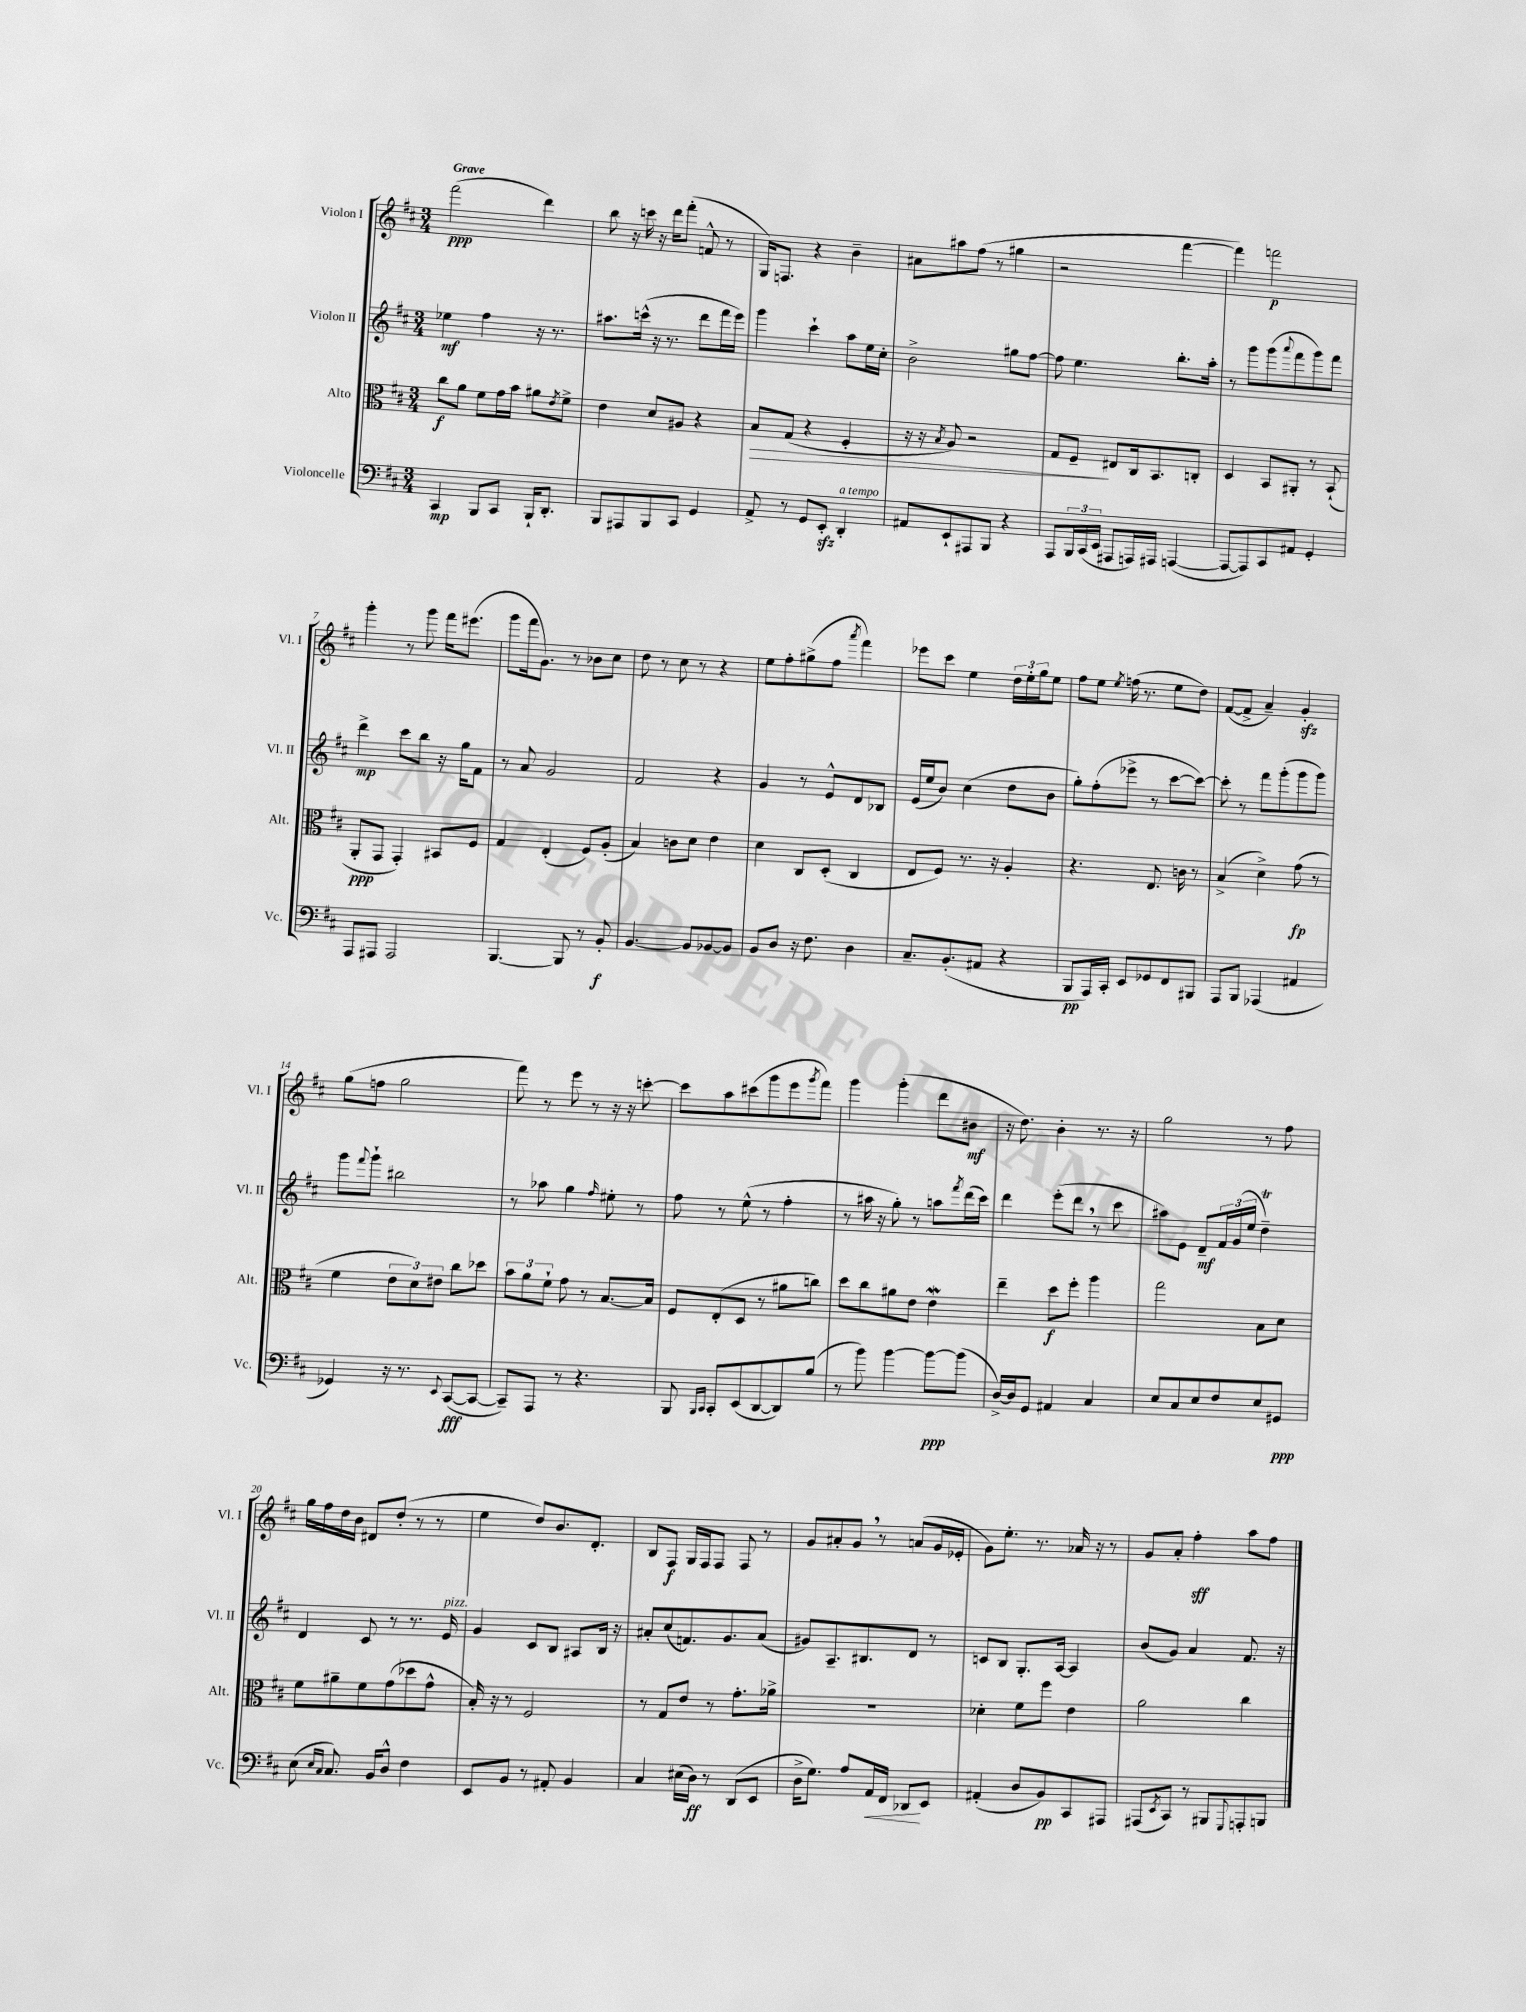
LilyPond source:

<<
\new StaffGroup <<
\new Staff = "s0" \with { instrumentName = "Violon I" shortInstrumentName = "Vl. I" } {
    \clef treble \key d \major \numericTimeSignature \time 3/4 \tempo "Grave"
    fis'''2\ppp( d'''4) |
    b''8 r16 c'''16 r16 d'''16 fis'''8-.( f'8-^ r8 |
    g16) f8. r4 b'4-- |
    ais'8 ais''8 fis''8( r8 gis''4 |
    r2 fis'''4~ |
    fis'''4) f'''2\p |
    g'''4-. r8 g'''8 fis'''16 eis'''8.( |
    g'''8 fis'''16 g'8.) r8 bes'8 cis''8 |
    d''8 r8 cis''8 r8 r4 |
    e''8 fis''8-. gis''8->( fis''8 \acciaccatura { a'''8 } fis'''4) |
    ees'''8 cis'''8 e''4 \tuplet 3/2 { d''16 e''16-. g''16 } e''8 |
    fis''8 e''8 \acciaccatura { e''8 } f''16( r8. e''8 d''8) |
    fis'8~( fis'8-> a'4--) g'4-.\sfz |
    g''8( f''8 g''2 |
    fis'''8) r8 e'''8 r8 r16 r16 c'''8~-. |
    c'''8 a''8 cis'''8( g'''8 e'''8 \acciaccatura { g'''8 } fis'''8) |
    g'''4 g'''4-.( d'''8 bis'8\mf |
    r16 d''8.) b'4-. r8. r16 |
    g''2 r8 fis''8 |
    g''16 fis''16 d''16 b'16 dis'8 d''8-.( r8 r8 |
    e''4 d''8) b'8. d'8.-. |
    b8 fis8\f g16 fis16 fis8 fis8 r8 |
    g'8 ais'8-. g'8 \breathe r8 a'8( g'16 ees'16-. |
    g'8) e''8.-. r8. aes'16 r16 r8 |
    g'8 a'8-. fis''4-.\sff a''8 fis''8 \bar "|." |
}
\new Staff = "s1" \with { instrumentName = "Violon II" shortInstrumentName = "Vl. II" } {
    \clef treble \key d \major \numericTimeSignature \time 3/4
    ees''4\mf fis''4 r16 r8. |
    ais''8. c'''16-^( r16 r8. d'''8 fis'''16 e'''16) |
    g'''4 cis'''4-! a''8 e''16 cis''16-. |
    b'2-> gis''8 fis''8~ |
    fis''8 e''4. b''8.-. a''16-. |
    r8 g'''8 g'''8( \appoggiatura { a'''8 } fis'''8 g'''8) fis'''8 |
    d'''4->\mp cis'''8 b''8 r16 g''16 fis'8 |
    r8 a'8 g'2 |
    fis'2 r4 |
    g'4 r8 e'8-^ d'8 bes8 |
    e'16( e''16 b'8) cis''4( d''8 b'8 |
    g''8-.) fis''8-.( ees'''8-> r8 cis'''8~ cis'''8~) |
    cis'''8-. r8 fis'''8 g'''8-.( g'''8 g'''8) |
    g'''8 \appoggiatura { fis'''8 } g'''8-! bis''2 |
    r8 aes''8 g''4 \grace { fis''16 } eis''8-. r8 |
    fis''8 r8 e''8-^( r8 fis''4-. |
    r8 ais''16 r16 g''8-.) r8 a''8 \acciaccatura { fis'''8 } d'''16( cis'''16) |
    d'''4 e'''8-.( d'''8 \breathe r8 cis'''8 |
    ais''8) e'8 d'8--\mf \tuplet 3/2 { fis'16 g'16( e''16 } d''4--\trill) |
    d'4 cis'8 r8 r8. e'16^\markup { \italic "pizz." } |
    g'4 cis'8 b8 ais8 b16 r16 |
    ais'8-. cis''8( f'8.) g'8. ais'8( |
    gis'8) a8.-- bis8. d'8 r8 |
    c'8 b8 g8.-. a16~ a4 |
    b'8( g'8) a'4 fis'8. r16 \bar "|." |
}
\new Staff = "s2" \with { instrumentName = "Alto" shortInstrumentName = "Alt." } {
    \clef alto \key d \major \numericTimeSignature \time 3/4
    cis''8\f a'8 fis'8 g'16 b'16 ais'8 \acciaccatura { e'8 } fis'8-> |
    e'4 d'8 ais8 r4 |
    b8\> g8( r4 fis4-. |
    r16 r16 \acciaccatura { b8 } a8) r2 |
    g8 fis8--\! eis8 cis16 b,8. c8-. |
    d4 b,8 ais,8-. r8 b,8-!( |
    a,8-.\ppp g,8 g,4-.) bis,8 fis8 |
    g4 e4-.( fis8) a8-.( |
    b4) c'8 d'8 e'4 |
    d'4 cis8 d8-.( cis4 |
    e8 fis8) r8. r16 a4-. |
    r4. e8. c'16 r8 |
    b4->( d'4->) g'8\fp( r8 |
    fis'4 \tuplet 3/2 { e'8 d'8) eis'8 } cis''8 des''8 |
    \tuplet 3/2 { b'8 a'8 fis'8-! } g'8 r8 b8.~ b16 |
    fis8 e8-.( d8 r8 ais'8 c''8) |
    d''8 cis''8 ais'8 e'8 e'4\mordent |
    e''4-- d''8\f fis''8-. a''4 |
    g''2 b8 d'8 |
    fis'8 ais'8-- fis'8 g'8( des''8 g'8-^ |
    b16-.) r16 r8 fis2 |
    r8 g8 e'8 r8 g'8.-. aes'16-> |
    R2. |
    des'4-. fis'8 fis''8 e'4 |
    a'2 cis''4 \bar "|." |
}
\new Staff = "s3" \with { instrumentName = "Violoncelle" shortInstrumentName = "Vc." } {
    \clef bass \key d \major \numericTimeSignature \time 3/4
    cis,4\mp b,,8 cis,8 b,,16-! d,8.-. |
    b,,8 ais,,8 b,,8 cis,8 g,4 |
    a,8-> r8 g,8 e,8-.\sfz d,4-.^\markup { \italic "a tempo" } |
    ais,8 e,8-! ais,,8 b,,8 r4 |
    a,,8 \tuplet 3/2 { b,,16 cis,16( e,16 } ais,,8 a,,16) ais,,16 a,,4~( |
    a,,8~ a,,8) cis,8 ais,8 g,4-. |
    a,,8 ais,,8 ais,,2 |
    b,,4.~ b,,8 r8 b,8-.\f |
    b,4.~ b,8 bes,8~ bes,8 |
    b,8 d8 r16 fis8. d4 |
    cis8.-- b,8.-.( ais,8 r4 |
    b,,8\pp a,,16) cis,16-. e,8 ges,8 fis,8 bis,,8 |
    a,,8 b,,8 aes,,4( ais,4 |
    ges,4) r16 r8. \appoggiatura { e,8 } cis,8~\fff( cis,8~ |
    cis,8--) a,,8 r8 r4. |
    b,,8 \grace { b,,16 cis,16 } cis,8-. e,8( d,8~ d,8) b8( |
    r8 b'8) b'4~ b'8~\ppp b'8( |
    d16~->) d16 g,8 ais,4 cis4 |
    e8 cis8 e8 fis8 e8 gis,8\ppp |
    e8( \grace { e16 cis16 } cis8.) b,16 d8-^ fis4 |
    e,8 b,8 r8 ais,8-. b,4 |
    cis4 eis16( d16\ff) r8 d,8( e,8 |
    d16-> g8.) a8 a,16\< fis,16 des,8\! e,8 |
    ais,4-.( d8 b,8\pp) cis,8 ais,,8 |
    ais,,8( \acciaccatura { e,8 } cis,8) r8 bis,,8 \appoggiatura { g,,8 } a,,8-. b,,8 \bar "|." |
}
>>
>>
